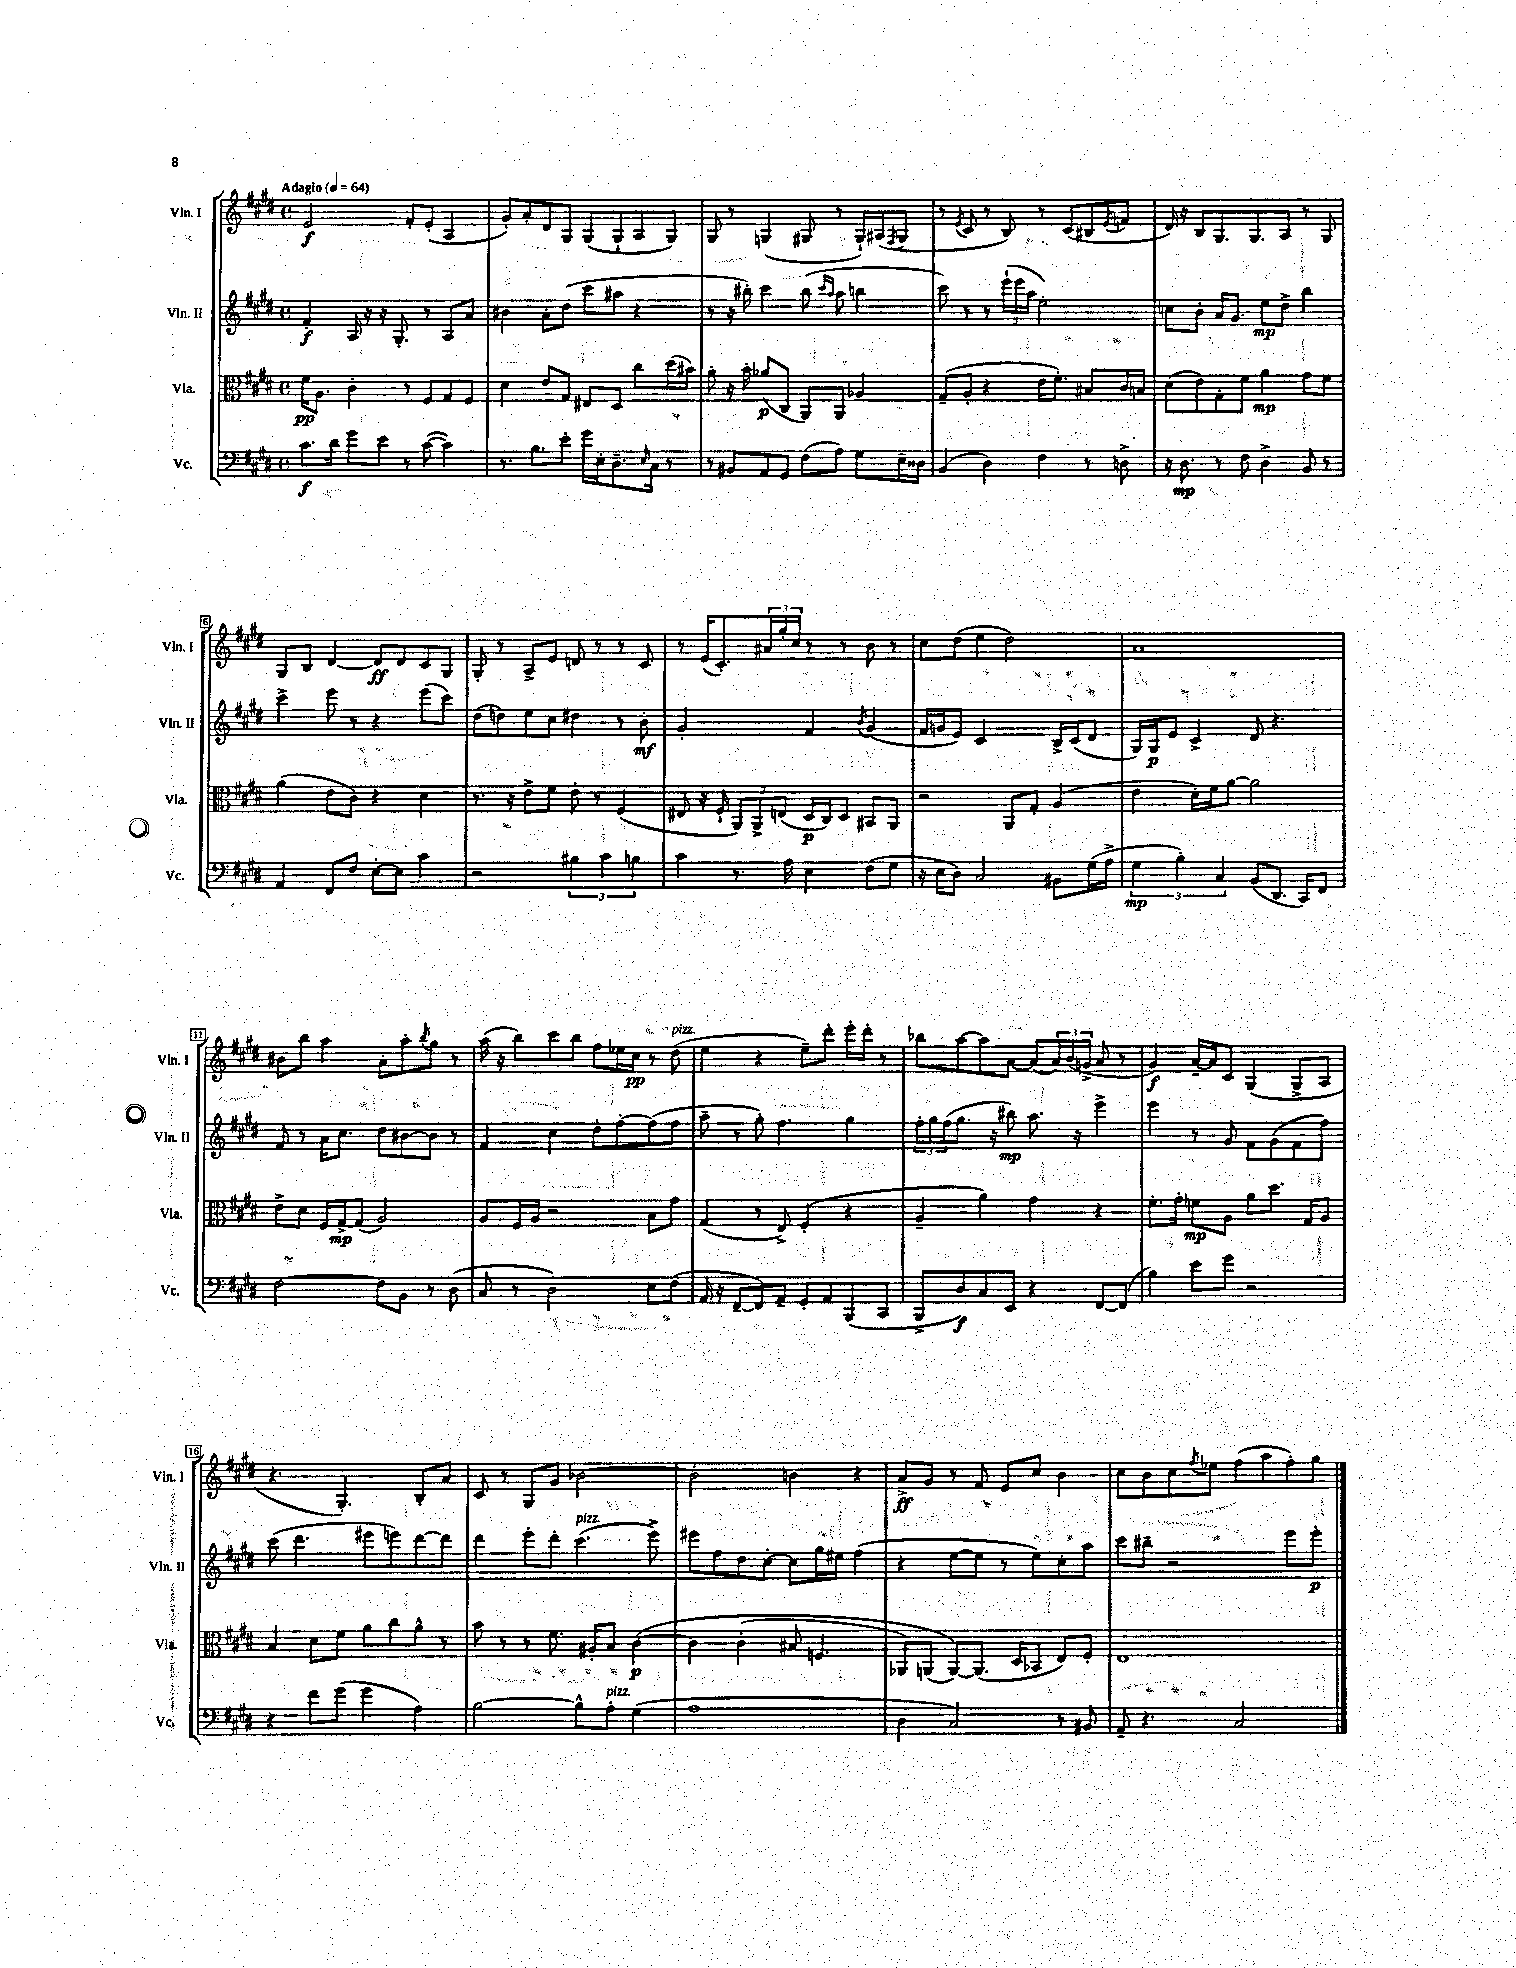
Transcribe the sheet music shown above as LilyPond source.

<<
\new StaffGroup <<
\new Staff = "s0" \with { instrumentName = "Vln. I" shortInstrumentName = "Vln. I" } {
    \clef treble \key e \major \defaultTimeSignature \time 4/4 \tempo "Adagio" 4 = 64
    e'2\f fis'8-. e'8-.( a4 |
    gis'8-.) a'8-. dis'8 gis8 gis8( gis8-! a8 gis8) |
    gis8 r8 g4( gis8 r8 gis16-!) ais16( \acciaccatura { fis8 } gis8 |
    r8 \acciaccatura { e'8 } cis'8 r8 b8) r8 cis'8( bis8 \acciaccatura { e'8 } f'8 |
    dis'16) r16 b8 gis8. gis8. a8 r8 gis8 |
    gis8 b8 dis'4~ dis'8\ff dis'8 cis'8 gis8 |
    gis8-. r8 a8-> e'8 d'8 r8 r8 cis'8 |
    r8 e'16( cis'8.-.) \tuplet 3/2 { ais'16 gis''16-. cis''16 } r8 r8 b'8 r8 |
    cis''8 dis''8( e''4 dis''2) |
    a'1 |
    bis'8 b''8 a''4 a'8-. a''8-. \acciaccatura { b''8 } gis''8 r8 |
    a''16( r16 b''8) cis'''8 b''8 fis''8 ees''16 cis''16\pp r8 dis''8^\markup { \italic "pizz." }( |
    e''4 r4 e''8--) dis'''8-. e'''16-. dis'''16-. r8 |
    bes''8 a''8~ a''8 a'8~ a'8( \tuplet 3/2 { a'16) b'16( g'16-> } a'8 r8 |
    gis'4\f) a'16~-- a'16 cis'8 gis4( gis8-> a8 |
    r4. gis4.-.) b8-. a'8 |
    cis'8 r8 gis8 gis'8 bes'2~ |
    bes'2-. b'4 r4 |
    a'8->\ff gis'8 r8 fis'8 e'8 cis''8 b'4 |
    cis''8 b'8 cis''8 \acciaccatura { fis''8 } ees''8 fis''8( a''8 fis''8-.) gis''8 \bar "|." |
}
\new Staff = "s1" \with { instrumentName = "Vln. II" shortInstrumentName = "Vln. II" } {
    \clef treble \key e \major \defaultTimeSignature \time 4/4
    fis'4-.\f a16 r16 r16 gis8.-. r8 a8 a'8 |
    bis'4 a'8-. dis''8( cis'''8 ais''8 r4 |
    r8 r16 bis''16-.) cis'''4 bis''8( \grace { cis'''16 a''16 } a''8 b''4 |
    cis'''8) r8 r8 \tuplet 3/2 { e'''16-!( e'''16 a''16 } e''2-.) |
    c''8 b'8-. a'16 gis'8. e''8\mp dis''8-> b''4 |
    cis'''4-> e'''8 r8 r4 e'''8( cis'''8) |
    dis''8( d''8) e''8 cis''8 dis''4 r8 b'8-.\mf |
    gis'2-. fis'4 \acciaccatura { b'8 } gis'4( |
    fis'16 g'16 e'8) cis'2 b16-> cis'16( dis'8 |
    gis16) gis16\p e'8 cis'4-> dis'8 r4. |
    fis'8 r8 a'16 cis''8. dis''8 bis'8~ bis'8 r8 |
    fis'4 cis''4 dis''8-. fis''8~-. fis''8( fis''8 |
    a''8-- r8 gis''8-.) fis''4. gis''4 |
    \tuplet 3/2 { fis''16-. gis''16 fis''16( } gis''8. r16 bis''8\mp) a''8. r16 e'''4-> |
    e'''4 r8 gis'8 fis'8 gis'8( fis'8 fis''8) |
    cis'''8( dis'''4. eis'''8 e'''8) dis'''8~ dis'''8 |
    dis'''4 e'''8-. dis'''8-. cis'''4.^\markup { \italic "pizz." }( e'''8->) |
    eis'''8 fis''8 dis''8 cis''8~-. cis''8 gis''16 eis''16 fis''4( |
    r4 e''8~ e''8 r8 e''8) cis''8-. a''8 |
    cis'''8 bis''8-- r2 e'''8 e'''8-.\p \bar "|." |
}
\new Staff = "s2" \with { instrumentName = "Vla." shortInstrumentName = "Vla." } {
    \clef alto \key e \major \defaultTimeSignature \time 4/4
    fis'16\pp a8. cis'4-. r8 fis8 gis8 fis8 |
    dis'4 e'8 gis8 eis8 dis8 cis''8 dis''16( bis'16) |
    a'8-. r16 b'16-. aes'8\p( cis8 a,8) a,8 aes4 |
    gis8--( a8-. r4 e'16 fis'8.-.) bis8 cis'16 b16 |
    dis'8( e'8) gis8-. fis'8 a'4\mp gis'8 fis'8 |
    a'4( e'8 cis'8) r4 dis'4 |
    r8. r16 e'8-> fis'8 e'8-. r8 fis4( |
    eis8 r16 fis16-! \tuplet 3/2 { a,8) a,8-> e8( } dis16\p cis16) dis8 bis,8 a,8 |
    r2 a,8 gis8-. a4( |
    e'4 dis'16-.) fis'16 a'8~ a'2 |
    e'8-> dis'8 fis16 gis16~->\mp gis8( a2) |
    a8 fis16 a16 r2 b8 gis'8 |
    gis4( r8 e8->) fis4-.( r4 |
    a4-- a'4) gis'4 r4 |
    fis'8.-. gis'16-. f'8\mp a8 a'8 dis''8. gis16 a8 |
    b4 dis'8 fis'8 a'8 cis''8 a'8-^ r8 |
    b'8 r8 r8 fis'8. ais16-. b8 cis'4~\p\( |
    cis'4 cis'4-.( bis8 f4. |
    aes,8) a,8( a,8~)\) a,8.( dis16 bes,8 e8) fis8-. |
    e1 \bar "|." |
}
\new Staff = "s3" \with { instrumentName = "Vc." shortInstrumentName = "Vc." } {
    \clef bass \key e \major \defaultTimeSignature \time 4/4
    cis'8.\f dis'16 gis'8 e'8 r8 cis'8~( cis'4) |
    r8. b8. e'8-. gis'16 e16-. dis8.-- \grace { e16 } cis16 r8 |
    r8 bis,8 a,8 gis,8 fis8( a8) gis8 e16-- disis16 |
    b,4( dis4) fis4 r8 d8-> |
    r16 dis8.\mp r8 fis8 dis4-> b,8 r8 |
    a,4 fis,8 fis8 e8~-. e8 cis'4 |
    r2 \tuplet 3/2 { bis4 cis'4 b4 } |
    cis'4 r8. a16 e4 fis8( gis8 |
    r16 e16 dis8) cis2 bis,8 gis16( a16-> |
    \tuplet 3/2 { gis4\mp b4-.) cis4 } b,8( dis,8. cis,16) fis,8 |
    fis2~ fis8 b,8 r8 dis8( |
    cis8 r8 dis2) e8 fis8( |
    a,16 r16 fis,8~-- fis,8) a,8-- gis,8-. a,8 b,,8( cis,8 |
    b,,8-> dis8\f) cis8 e,8 r4 fis,8~ fis,8( |
    b4) e'8 gis'8 r2 |
    r4 fis'8 gis'8( gis'4 a4) |
    b2~ b8-^ a8-.^\markup { \italic "pizz." } gis4( |
    a1 |
    dis4 cis2) r8 bis,8 |
    a,8-- r4. cis2 \bar "|." |
}
>>
>>
\layout { \context { \Score \override BarNumber.stencil = #(make-stencil-boxer 0.1 0.3 ly:text-interface::print) } }
